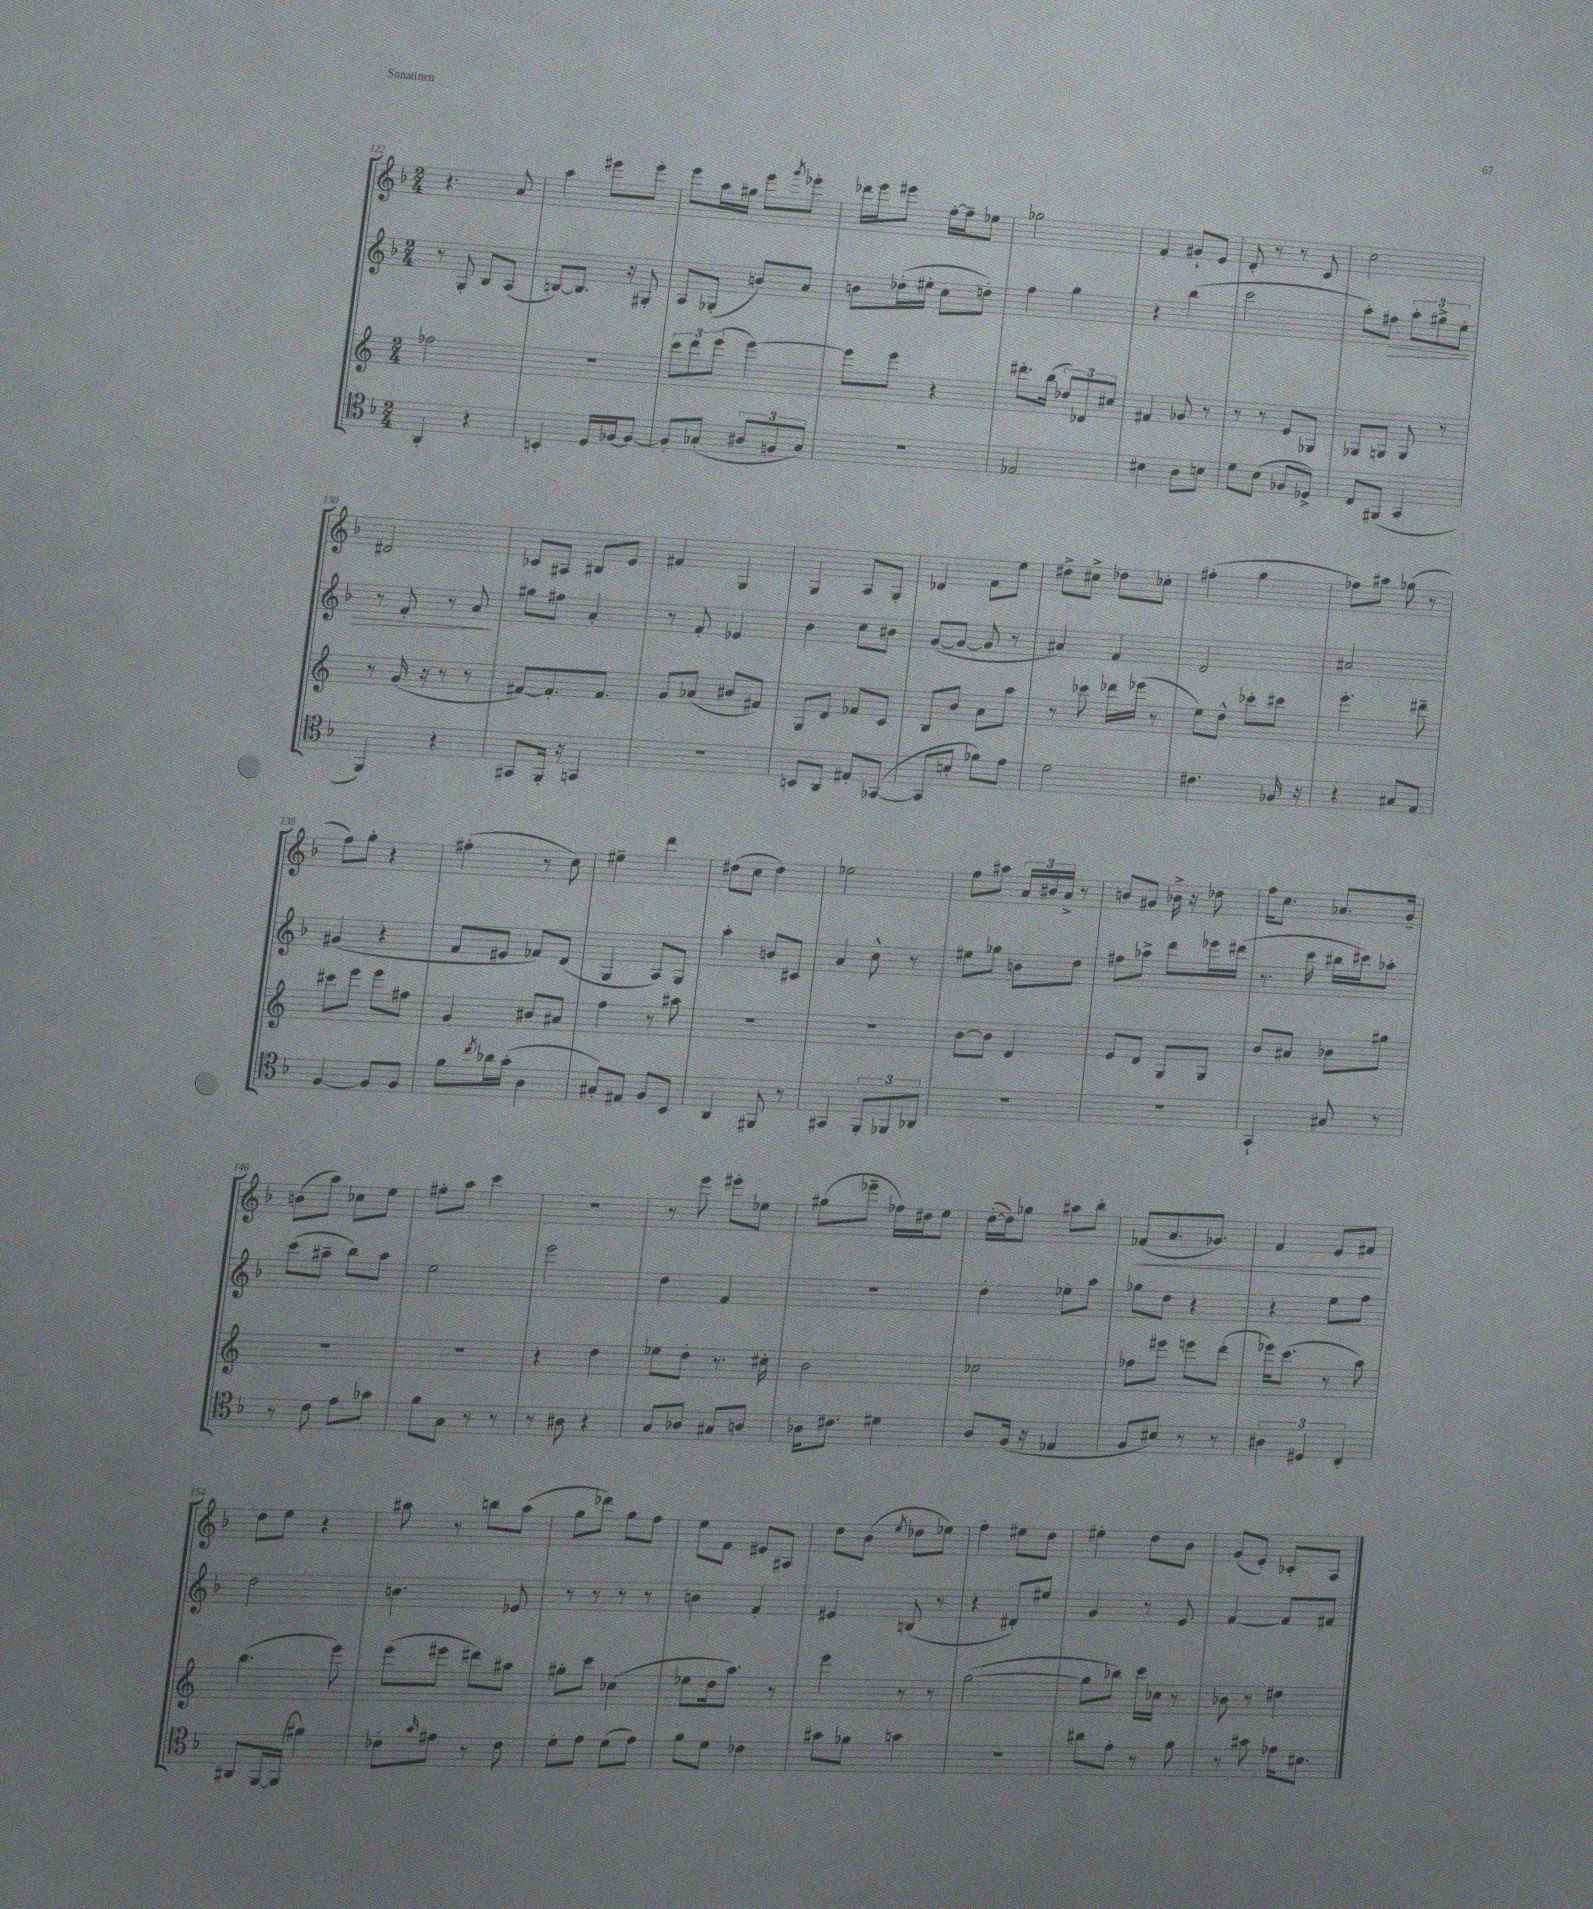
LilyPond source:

<<
\new StaffGroup <<
\new Staff = "s0" {
    \clef treble \key f \major \numericTimeSignature \time 2/4
    r4. a'8 |
    a''4 eis'''8 eis'''8-. |
    e'''8 a''16 gis''16 e'''8 \acciaccatura { g'''8 } ees'''8-. |
    des'''16 e'''16 eis'''8 f''16~-. f''16-- ees''8 |
    ges''2 |
    f'4-. gis'8-! e'8 |
    d'8-. r8 r8 c'8 |
    c''2 |
    dis'2 |
    ces'8 ais8 bis8 e'8 |
    fis'4 g4 |
    g4 a8 g8-. |
    des'4 f'8 e''8 |
    dis''8-> cis''8-> des''8 ces''8-. |
    fis''4-.( g''4 |
    fes''8) ais''8 ges''8( r8 |
    f''8) g''8-. r4 |
    fis''4-.( r8 c''8) |
    eis''4-- d'''4 |
    dis''8( c''8 dis''4) |
    ees''2 |
    f''8 ais''8 \tuplet 3/2 { a'16 bis'16 a'16-> } r8 |
    b'8 gis'8 bes'16-> r16 des''8 |
    f''16 c''8. aes'8. g'16-- |
    b'8( a''8) ces''8 e''8 |
    fis''8-. a''8 c'''4 |
    R2 |
    r8 e'''8 eis'''8-. ees''8 |
    gis''8( ees'''8-- fes''16) dis''16 e''8 |
    d''16~-.( d''16) ges''8 ais''8 bes''8-. |
    fes'8\<( a'8. ges'8.) |
    f'4 e'8 fis'8\! |
    d''8 e''8 r4 |
    ais''8 r8 b''8 ais''8( |
    g''8 des'''8) g''8 f''8 |
    e''8 f'8 eis'8 ais8 |
    d''8 bes'8( \acciaccatura { e''8 } des''8 ees''8) |
    f''4-. eis''8 d''8 |
    eis''4-. d''8 bes'8 |
    g'8( e'8-.) ces'8-. a8 \bar "|." |
}
\new Staff = "s1" {
    \clef treble \key f \major \numericTimeSignature \time 2/4
    r8 g8-. bes8 a8( |
    b8~) b8. r16 gis8-. |
    a8 ges8-.( b'8) a'8 |
    b'8 des''16-.( eis''16-. c''8 d''8-.) |
    f''4 g''4 |
    r4 bes''4( |
    c'''2 |
    a''8-.) fis''8\> \tuplet 3/2 { a''8-. gis''8-> e''8-. } |
    r8 f'8-. r8 a'8\! |
    gis''8 fis''8 a'4-. |
    r8 f'8-. ees'4 |
    bes'4 c''8 bis'8 |
    g'8~( g'8~ g'8 r8 |
    ais'4) f'4 |
    d'2 |
    ais'2 |
    gis'4( r4 |
    f'8 eis'8 fes'8) d'8( |
    g4 a8) g8 |
    a''4-. b'8 cis'8 |
    a'4 c''8-^ r8 |
    eis''8 ges''8 b'8 d''8 |
    fis''8 aes''8-> d'''8 ees'''16 dis'''16( |
    r8. c'''16 bis''16 cis'''16) aes''8-. |
    c'''8( ais''8-- bes''8) ais''8 |
    e''2 |
    e'''2 |
    d''4 f'4 |
    r2 |
    d''4-. ees''8-. a''8 |
    ges''8 d''8 r4 |
    r4 e''8 f''8 |
    d''2 |
    b'4. ees'8 |
    r8 r8 r8 r8 |
    b'4 f'4-. |
    eis'4 b8( r8 |
    r4 dis'8-.) eis''8 |
    g'4 r8 e'8 |
    f'4~ f'8 fis'8 \bar "|." |
}
\new Staff = "s2" {
    \clef treble \key c \major \numericTimeSignature \time 2/4
    fes''2 |
    R2 |
    \tuplet 3/2 { c'''8 d'''8 e'''8( } e'''4~) |
    e'''8 e'''8 r4 |
    dis'''8.-. b''16( \tuplet 3/2 { des''8) des'8 cis''8 } |
    fis'4 ges'8 r8 |
    r8 r8 e'8 ges8 |
    ges8 g8 g8 r8 |
    r8 g'16( r16 r8 r8 |
    fis'8~) fis'8.-. fis'8. |
    g'8 aes'8( bis'8 fis'8) |
    g8 d'8 fes'8 c'8 |
    b8 b'8 a'8 a''8 |
    r8 ces'''8 des'''16 ees'''16( r8 |
    e''8) d''8-^ ces'''8-. cis'''8 |
    e'''4.-. dis'''8-- |
    cis'''8 e'''8 e'''8 fis''8 |
    g'4 bis'8 ais'8 |
    f''4 r8 ais''8 |
    R2 |
    R2 |
    b'8~ b'8 d'4 |
    e'8 d'8 g8 g8 |
    b'8 ais'8 bes'8 gis''8 |
    R2 |
    R2 |
    r4 d''4 |
    ees''8 d''8-. r8. cis''16-. |
    b'2 |
    ces''2 |
    fes''8 eis'''8 e'''8 d'''8-.( |
    ees'''16) c'''8.( r8 a''8) |
    b''4.( e'''8) |
    e'''8( eis'''8 dis'''8) ais''8 |
    gis''8-. c'''8 ces''4( |
    ees''8 d''16 a''8.) r8 |
    e'''4 r8 r8 |
    g''2~( |
    g''8 bes''8) c'''16 ces''16 r8 |
    bes'8 r8 dis''4 \bar "|." |
}
\new Staff = "s3" {
    \clef tenor \key f \major \numericTimeSignature \time 2/4
    a,4-. r4 |
    b,4-. d16 fes16~ fes8~ |
    fes8-. ges8-.( \tuplet 3/2 { ais8 f8 ges8) } |
    r2 |
    ees2 |
    bis4 a8 b8 |
    d'8 bes8( fes8 des8->) |
    c8 fis,8( g,4 |
    f,4) r4 |
    gis,8 f,16-. r16 g,4 |
    R2 |
    b,8 a,8 eis8-. ges,8~( |
    ges,8 b8-. fes'8) e'8 |
    d'2 |
    cis'4. fes16 r16 |
    r4 gis8 e8 |
    f4~ f8 f8 |
    f'8 \acciaccatura { c''8 } aes'16 g'16-.( a4 |
    gis8-.) eis8 f8 bes,8 |
    a,4 fis,8 r8 |
    gis,4 \tuplet 3/2 { f,8-. fes,8 aes,8 } |
    r2 |
    R2 |
    g,4-! gis8 r8 |
    r8 c'8 e'8 ges'8 |
    f'8 g8 r8 r8 |
    r8 ais8 r4 |
    g8 aes8 gis8 a8 |
    aes16 cis'8. dis'4 |
    a8 f16( r16 ees4 |
    f8 bis8) r8 r8 |
    \tuplet 3/2 { ais4 dis4 c4-. } |
    ais,8 f,16~ f,16( fis'4) |
    ces'8-. \grace { g'16 } eis'8 r8 ces'8 |
    d'8-. e'8 d'8( e'8) |
    f'8 d'8 ces'4 |
    gis'8 fes'8 g'4 |
    r2 |
    ais'8 e'8-. r8 f'8 |
    r8 gis'8 ees'16 bis8. \bar "|." |
}
>>
>>
\layout { \context { \Score currentBarNumber = #122 } }
